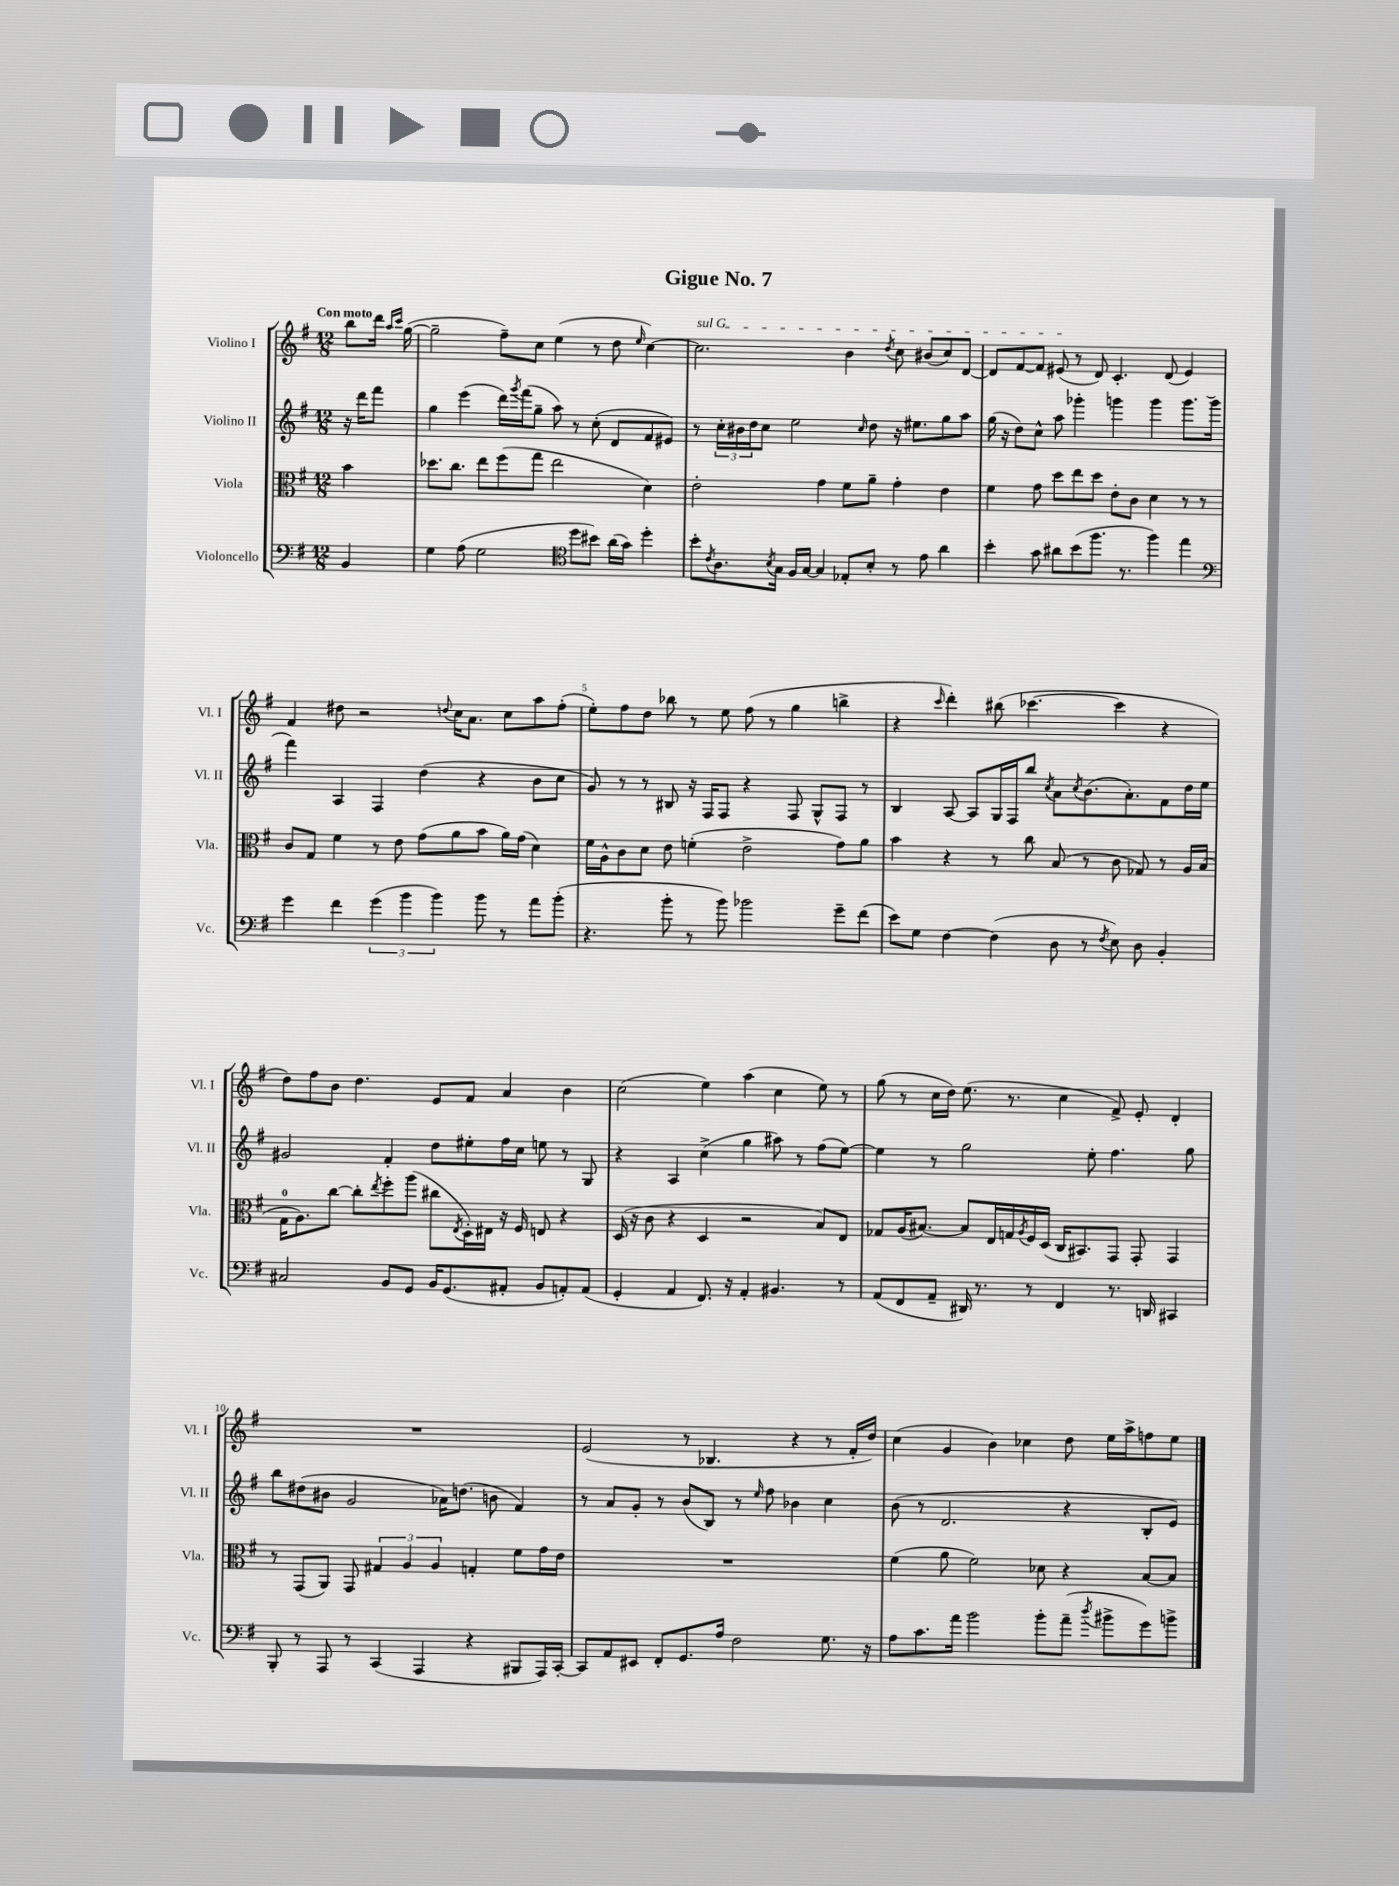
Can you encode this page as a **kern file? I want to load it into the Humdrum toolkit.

**kern	**kern	**kern	**kern
*staff4	*staff3	*staff2	*staff1
*clefF4	*clefC3	*clefG2	*clefG2
*k[f#]	*k[f#]	*k[f#]	*k[f#]
*M12/8	*M12/8	*M12/8	*M12/8
4BB	4b	16r	8bb
.	.	16ddd	.
.	.	8fff#	16ddd
.	.	.	16qqaa
.	.	.	16qqccc
.	.	.	([16gg
=	=	=	=
4G	8.dd-	4gg	2gg~]
.	8.cc	.	.
(8A	.	(4eee	.
2G	8ee	.	.
.	(8ff#	16ddd)	8ff#~)
.	.	8qggg	.
.	.	(16fff#	.
.	8gg	8gg~	8cc
.	2ee	8aa)	(4ee
*clefC4	*	*	*
8dd	.	8r	.
8b#)	.	(8cc'	8r
(16a	.	8d	8dd
16g)	.	.	.
.	.	.	16qqee
4dd'	4d)	8f#	[4cc)
.	.	8e#)	.
=	=	=	=
8b'	2e'	8r	2.cc]
8qc	.	.	.
8.A	.	24cc'	.
.	.	24b#	.
.	.	24dd	.
.	.	8cc	.
8qB	.	.	.
16G	.	.	.
16F#	.	2ee	.
[16G	.	.	.
4G]	4g	.	.
8E-'	8f#	.	4b
.	.	16qqcc	.
8B'	8a~	8dd	.
.	.	.	8qdd
8r	4g'	16r	8cc
.	.	8.ee#	.
8e	.	.	(8b#
4a	4e	8gg	8cc)
.	.	8aa	[8d
=	=	=	=
4b'	4f#	(16gg	8d]
.	.	16r	.
.	.	8dd)	[8f#
8g	8g	8cc^^	8f#]
8a#	8dd	8aa	(8e#
(8b	8ee	4ggg-'	8r
8.ff#	8dd	.	8d)
.	8e'	4ggg	4.c'
8.r	.	.	.
.	8c	.	.
4ff#)	4d	4ggg	.
.	.	.	(8d
4ee	8r	8.ggg	4e#)
.	8r	.	.
.	.	(16ggg	.
=	=	=	=
*clefF4	*	*	*
4g	8c	4fff#)	4f#
.	8G	.	.
4f#	4f#	4A	8dd#
.	.	.	2r
(6g	8r	4F#	.
.	8e	.	.
6b	.	.	.
.	(8g	(4dd	.
6b)	.	.	.
.	.	.	8qqdd
.	8a	.	16cc
.	.	.	8.a
8b	8b	4r	.
8r	16a)	.	8cc
.	(16g	.	.
8a	4d)	8b	8aa
(8b'	.	8cc	(8ff#'
=	=	=	=
4.r	16f#	8g)	8ee')
.	16A^^	.	.
.	8c	8r	8ff#
.	8d	8r	8dd
8b'	8e	8B#	8bb-
8r	(4f'	16r	8r
.	.	16F#	.
8b)	.	8F#	8ee
2b-	2e^	4r	(8ff#
.	.	.	8r
.	.	8F#	4gg
.	.	8G^^	.
8g~	8g)	8F#	4bb^
(8f#	8a	8r	.
=	=	=	=
8e)	4b	4B	4r
8G	.	.	.
.	.	.	16qqccc
[4F#	4r	[8A	4ddd')
.	.	8A]	.
(4F#]	8r	16G	(8bb#
.	.	16F#	.
.	8cc	8bb	[4.ccc-
.	.	8qcc	.
8D	(8B	8a	.
.	.	8qcc	.
8r	8r	(8.b	.
8qF#	.	.	.
8E)	8c	.	4ccc-]
.	.	8.a')	.
8D	8G-)	.	.
4BB'	8r	8f#	4r
.	16A	16dd	.
.	(16B	16ee	.
=	=	=	=
2C#	16G	2g#	8dd)
.	8.A)	.	.
.	.	.	8ff#
.	[8cc	.	8b
.	8cc']	.	4.dd
.	8qee	.	.
8BB	8ff#'	4f#'	.
8GG	(8aa	.	.
16BB	8cc#	8dd	8e
(8.GG	.	.	.
.	8qE	.	.
.	16D')	8ee#'	8f#
.	16E#	.	.
8AA#'	16r	16ff#	4a
.	16F#	16cc	.
8BB	8E	8ee	.
8AA')	4r	8r	4b
(8AA	.	8G	.
=	=	=	=
4GG'	(16D	4r	(2cc
.	16r	.	.
.	8c	.	.
4AA	4r	4A	.
8.FF#)	4D	(4cc^	4ee)
16r	.	.	.
4AA'	2r	4gg	(4aa
4.BB#	.	8aa#)	4cc
.	.	8r	.
.	8B)	(8ff#	8ee)
8r	8E	[8ee)	8r
=	=	=	=
(8AA	8G-	4ee]	(8gg
8FF#	(16A	.	8r
.	[8.B#)	.	.
8AA~	.	8r	16cc
.	.	.	16dd)
16DD#)	8B#]	2gg	(8.ee
8.r	.	.	.
.	16E	.	.
.	16G	.	8.r
.	8qA	.	.
8r	16F#	.	.
.	(16D	.	.
4FF#	16C	.	4cc
.	8.BB#)	.	.
.	.	8ee'	.
8.r	8GG	4.ff#	8f#^)
.	8GG'	.	8e'
16DD	.	.	.
4CC#	4GG	.	4d'
.	.	8gg	.
=	=	=	=
8BBB'	8r	8bb	1.r
8r	(8GG	(8dd#	.
8AAA	8AA)	8b#	.
8r	8GG	2g	.
(4CC	6G#	.	.
.	6A	.	.
4AAA	.	.	.
.	6A	.	.
.	.	16a-)	.
.	.	(8.dd	.
4r	4G'	.	.
.	.	8b	.
8BBB#	8f#	4f#)	.
16AAA)	16g	.	.
[16CC'	16e	.	.
=	=	=	=
8CC]	1.r	8r	(2e
8AA	.	8a	.
8EE#	.	8g'	.
8FF#'	.	8r	.
8.GG	.	(8b	8r
.	.	8B)	4.B-
16A	.	.	.
2F#	.	8r	.
.	.	16qqee	.
.	.	8ff#	.
.	.	4b-	4r
8.G	.	4cc	8r
.	.	.	16f#'
16r	.	.	16dd)
=	=	=	=
8A	(4f#	(8b	(4cc
8.c	.	8r	.
.	8a	2.d	4g
16a	.	.	.
2b	2f#)	.	.
.	.	.	4b)
.	.	.	4cc-
8b'	8d-	.	.
(8a~	4r	4r	8dd
8qdd	.	.	.
8b#^	.	.	16ee
.	.	.	16aa^
8g)	[8B	8B'	8ff
8b^	8B]	8e)	8ee
==	==	==	==
*-	*-	*-	*-
